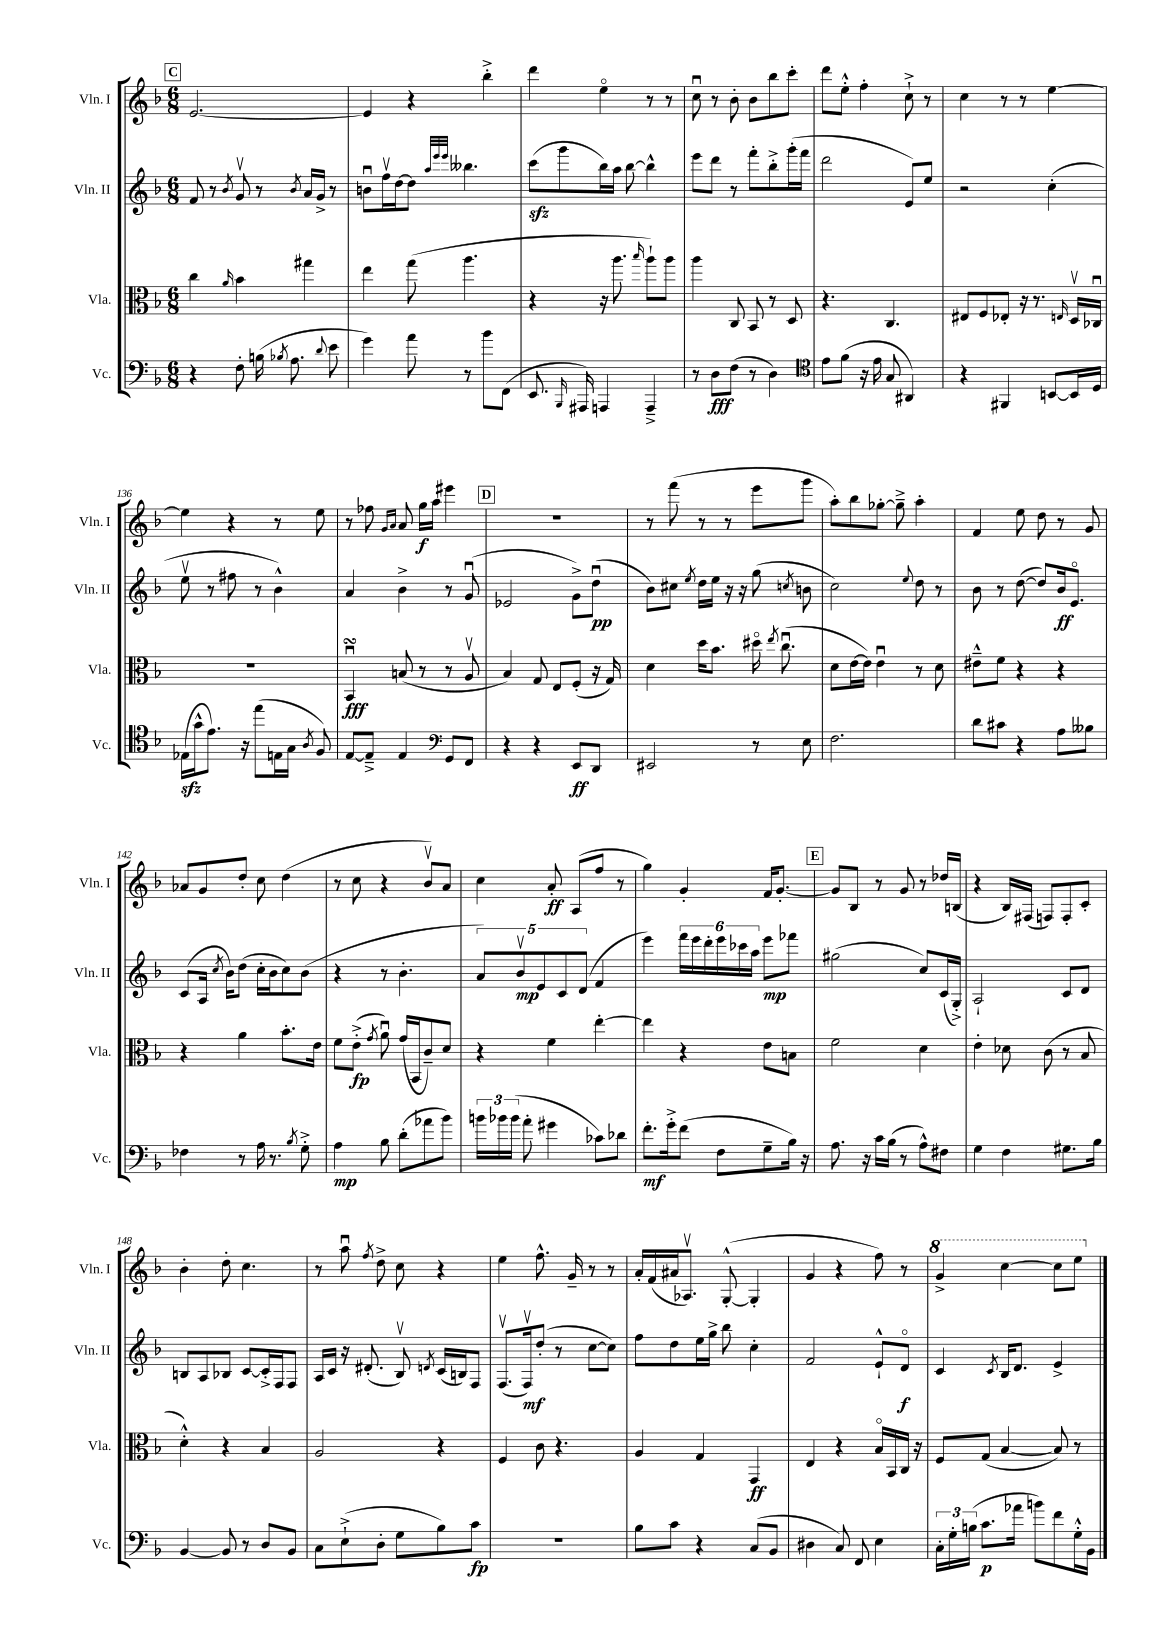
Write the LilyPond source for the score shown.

<<
\new StaffGroup <<
\new Staff = "s0" \with { instrumentName = "Vln. I" shortInstrumentName = "Vln. I" } {
    \clef treble \key f \major \numericTimeSignature \time 6/8
    \autoBeamOff \mark \markup { \box "C" } e'2.~ |
    e'4 r4 bes''4-.-> |
    d'''4 e''4\flageolet r8 r8 |
    c''8\downbow r8 bes'8-. bes'8[ bes''8 c'''8]-. |
    d'''8[ e''8]-.-^ f''4-. c''8-!-> r8 |
    c''4 r8 r8 e''4~ |
    e''4 r4 r8 e''8 |
    r8 fes''8 \grace { g'16[ a'16] } a'8 g''16[\f a''16] eis'''4 |
    \mark \markup { \box "D" } R2. |
    r8 f'''8( r8 r8 e'''8[ g'''8] |
    a''8[-.) bes''8 ges''8]~-. ges''8---> a''4-. |
    f'4 e''8 d''8 r8 g'8 |
    aes'8[ g'8 d''8]-. c''8 d''4( |
    r8 c''8 r4 bes'8[\upbow) a'8] |
    c''4 a'8-.\ff a8[( f''8] r8 |
    g''4) g'4-. f'16[ g'8.]~-. |
    \mark \markup { \box "E" } g'8[ bes8] r8 g'8 r8 des''16[ b16]( |
    r4 bes16[) fis16]( f8[) f8-. c'8]-. |
    bes'4-. d''8-. c''4. |
    r8 a''8\downbow \acciaccatura { f''8 } d''8-> c''8 r4 |
    e''4 f''8.-^ g'16-- r8 r8 |
    a'16[-. f'16( ais'16 aes8.]\upbow) g8~-.-^( g4-. |
    g'4 r4 f''8) r8 |
    \ottava #1 g''4-> c'''4~ c'''8[ e'''8] \ottava #0 \bar "|." |
}
\new Staff = "s1" \with { instrumentName = "Vln. II" shortInstrumentName = "Vln. II" } {
    \clef treble \key f \major \numericTimeSignature \time 6/8
    \autoBeamOff \mark \markup { \box "C" } f'8 r8 \acciaccatura { bes'8 } g'8\upbow r8 \acciaccatura { bes'8 } a'16[ g'16]-> r8 |
    b'8[\downbow f''16\upbow d''16~ d''8] \grace { a''32[ e'''32 e'''32] } beses''4. |
    c'''8[\sfz( g'''8 bes''16) a''16] bes''8~ bes''4-^ |
    e'''8[ d'''8] r8 f'''8[-. bes''8-.-> g'''16-.( f'''16] |
    d'''2 e'8[) e''8] |
    r2 c''4-.( |
    e''8\upbow r8 fis''8 r8 bes'4-^) |
    a'4 bes'4-> r8 g'8\downbow( |
    \mark \markup { \box "D" } ees'2 g'8[->) d''8]\downbow\pp( |
    bes'8[) cis''8] \acciaccatura { e''8 } d''16[ e''16] r16 r16 g''8( \acciaccatura { c''8 } b'8 |
    c''2) \appoggiatura { e''8 } d''8 r8 |
    bes'8 r8 d''8~( d''8[) bes'16\ff e'8.]\flageolet |
    c'8[( a16] \acciaccatura { c''8 } bes'16[) d''8]( c''16[-. bes'16 c''8) bes'8]( |
    r4 r8 bes'4.-. |
    \tuplet 5/4 { a'8[) bes'8\upbow\mp e'8 c'8 d'8]( } f'4 |
    e'''4) \tuplet 6/4 { f'''16[ e'''16 d'''16-. e'''16 ces'''16 a''16] } e'''8[\mp fes'''8] |
    \mark \markup { \box "E" } gis''2( c''8[) c'16( g16]-.->) |
    a2-! c'8[ d'8] |
    b8[ a8 bes8] c'8[~ c'16-.-> f16 f8] |
    a16[ c'16] r16 dis'8.-.( bes8\upbow) \acciaccatura { d'8 } c'16[( b16) f8] |
    f8.[\upbow( f16\upbow\mf) d''8]-.( r8 c''8[~ c''8]) |
    f''8[ d''8 e''16 g''16]-> bes''8 c''4-. |
    f'2 e'8[-!-^ d'8]\flageolet\f |
    c'4 \acciaccatura { c'8 } bes16[ d'8.] e'4-> \bar "|." |
}
\new Staff = "s2" \with { instrumentName = "Vla." shortInstrumentName = "Vla." } {
    \clef alto \key f \major \numericTimeSignature \time 6/8
    \autoBeamOff \mark \markup { \box "C" } c''4 \grace { a'16 } bes'4 gis''4 |
    e''4 g''8( a''4. |
    r4 r16 a''8. \grace { bes''16 } a''8[-!) a''8] |
    a''4 c8 bes,8 r8 d8 |
    r4. c4. |
    eis8[ f8 ees8]-. r16 r8. \grace { e16 } d16[\upbow ces16]\downbow |
    R2. |
    bes,4\downbow\turn\fff b8( r8 r8 a8\upbow |
    \mark \markup { \box "D" } bes4) g8 e8[ f8]-.( r16 g16) |
    d'4 d''16[ bes'8.] dis''16\flageolet \acciaccatura { e''8 } c''8.\downbow( |
    d'8[ e'16~ e'16]) e'4\downbow r8 d'8 |
    eis'8[---^ f'8] r4 r4 |
    r4 a'4 bes'8.[-. e'16] |
    f'8[ e'8]-.->\fp( \acciaccatura { g'8 } a'8\downbow) g'16[( bes,16 c'8--) d'8] |
    r4 f'4 e''4~-. |
    e''4 r4 e'8[ b8] |
    \mark \markup { \box "E" } f'2 d'4 |
    e'4-. des'8 c'8( r8 bes8 |
    d'4-.-^) r4 bes4 |
    a2 r4 |
    f4 c'8 r4. |
    a4 g4 g,4\ff |
    e4 r4 bes16[\flageolet bes,16 c16] r16 |
    f8[ g8]( bes4~ bes8) r8 \bar "|." |
}
\new Staff = "s3" \with { instrumentName = "Vc." shortInstrumentName = "Vc." } {
    \clef bass \key f \major \numericTimeSignature \time 6/8
    \autoBeamOff \mark \markup { \box "C" } r4 f8-. b16( \acciaccatura { bes8 } a8. \appoggiatura { d'8 } e'8 |
    g'4) a'8 r8 bes'8[ f,8]( |
    e,8. \grace { bes,,16 } ais,,16) a,,4 a,,4---> |
    r8 d8[\fff f8]( r8 d4) |
    \clef tenor e'8[ f'8]( r16 e'16 g8 ais,4) |
    r4 fis,4 b,8[~ b,16 d16] |
    ees16[\sfz( g'16-^ e'8.]) r16 e''8[( e16 g16] \acciaccatura { a8 } f8) |
    e8[~ e8]---> e4 \clef bass g,8[ f,8] |
    \mark \markup { \box "D" } r4 r4 e,8[\ff d,8] |
    eis,2 r8 e8 |
    f2. |
    d'8[ cis'8] r4 a8[ beses8] |
    fes4 r8 a16 r8. \acciaccatura { bes8 } g8-.-> |
    a4\mp bes8 d'8[-.( aes'8 bes'8]) |
    \tuplet 3/2 { b'16[ bes'16 bes'16]( } a'8-. gis'4 ces'8[) des'8] |
    f'8.[-.\mf g'16-.-> f'8]( f8[ g8-- bes16]) r16 |
    \mark \markup { \box "E" } a8. r16 c'16[ bes16]( r8 a8[-^) fis8] |
    g4 f4 gis8.[ bes16] |
    bes,4~ bes,8 r8 d8[ bes,8] |
    c8[ e8-!->( d8]-. g8[ bes8) c'8]\fp |
    R2. |
    bes8[ c'8] r4 c8[( bes,8] |
    dis4 c8) f,8 e4 |
    \tuplet 3/2 { c16[-. g16-. b16]( } c'8.[\p aes'16] b'8[) f'8 g16-.-^ bes,16] \bar "|." |
}
>>
>>
\layout { \context { \Score currentBarNumber = #130 } }
